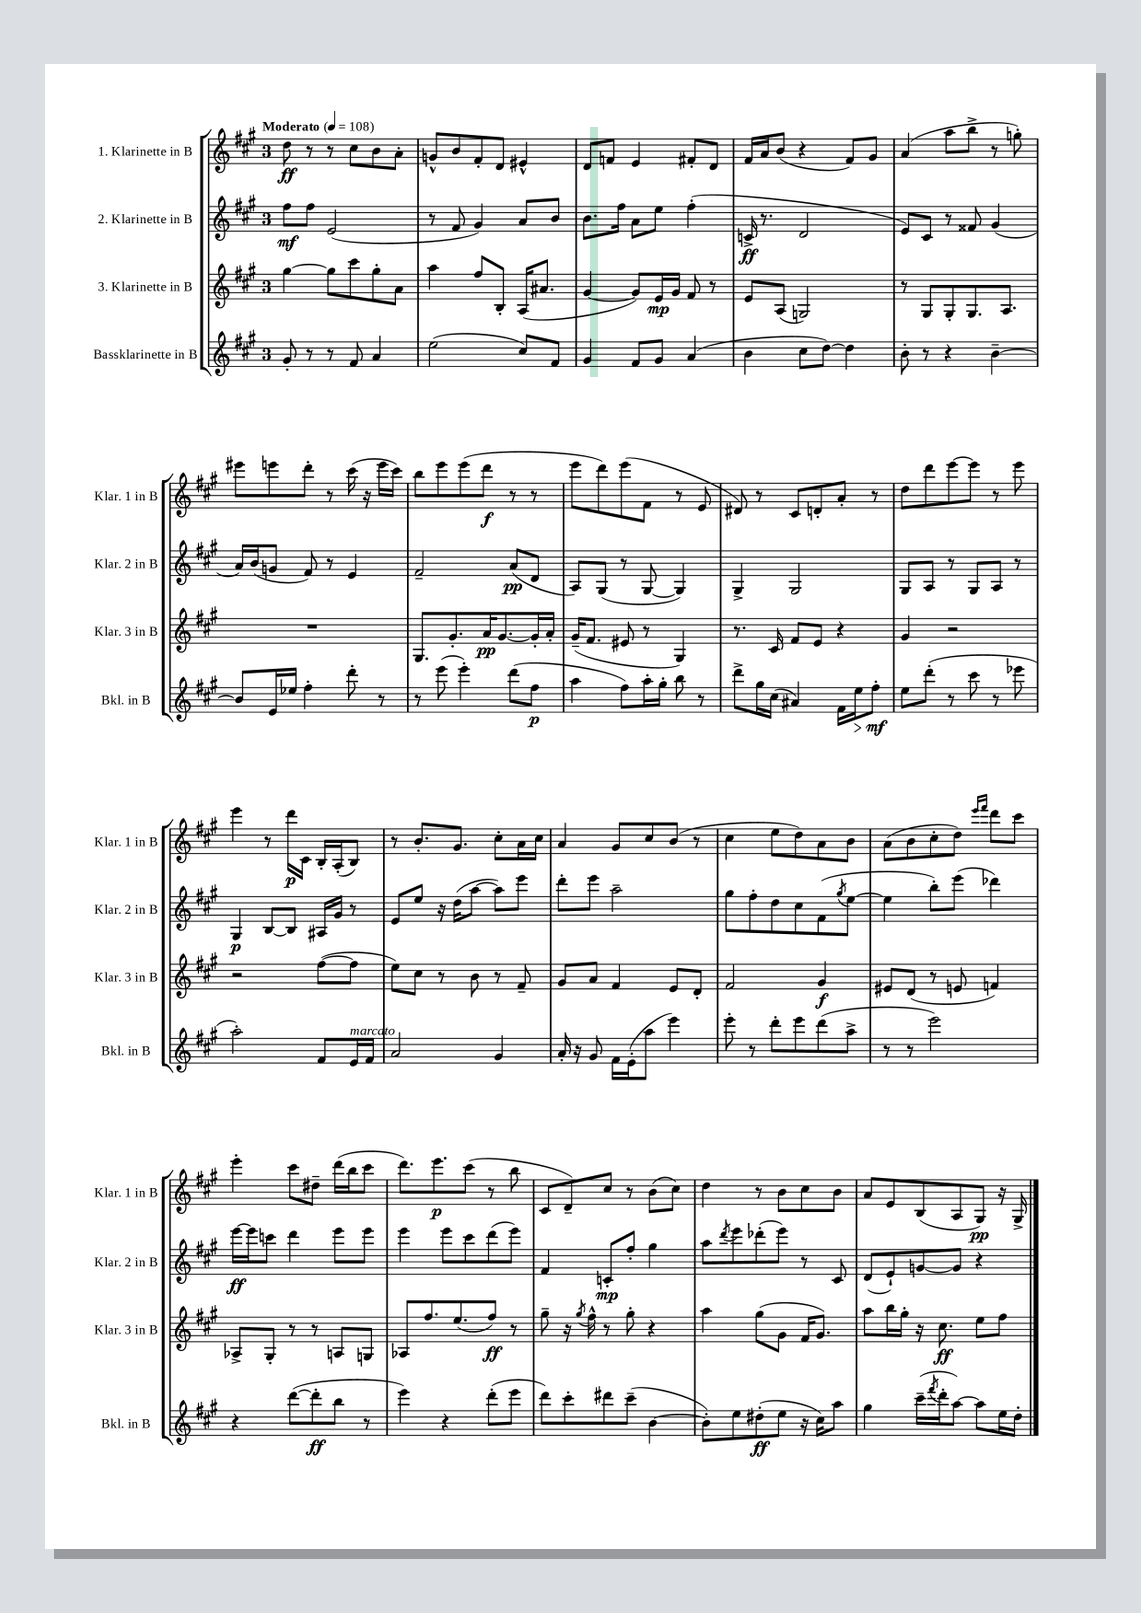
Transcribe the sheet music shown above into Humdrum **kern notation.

**kern	**kern	**kern	**kern
*staff4	*staff3	*staff2	*staff1
*clefG2	*clefG2	*clefG2	*clefG2
*k[f#c#g#]	*k[f#c#g#]	*k[f#c#g#]	*k[f#c#g#]
*M3/4	*M3/4	*M3/4	*M3/4
*MM108	*MM108	*MM108	*MM108
8g#'/	[4gg#\	8ff#\L	8dd\
8r	.	8ff#\J	8r
8r	8gg#\]L	(2e/	8r
8f#/	8ccc#\	.	8cc#\L
4a/	8gg#'\	.	8b\
.	8a\J	.	8a'\J
=	=	=	=
(2ee\	4aa\	8r	8g^^/L
.	.	8f#/	8b/
.	8ff#/L	4g#/)	8f#'/
.	8B'/J	.	8d/J
8cc#/L)	(16A/LK	8a/L	4e#^^/
.	8.a#/J	.	.
8f#/J	.	8b/J	.
=	=	=	=
4g#/	[4g#/	8.b\L	8d/L
.	.	.	8f/J
.	.	16ff#\Jk	.
8f#/L	8g#/]L)	8a\L	4e/
8g#/J	16e/L	8ee\J	.
.	16g#/JJ	.	.
(4a/	8f#/	(4ff#'\	8f#'/L
.	8r	.	8d/J
=	=	=	=
4b\	8e/L	16c^/	16f#/LL
.	.	8.r	16a/J
.	(8A/J	.	(8b/J
8cc#\L	2G/)	2d/	4r
[8dd\J)	.	.	.
4dd\]	.	.	8f#/L)
.	.	.	8g#/J
=	=	=	=
8b'\	8r	8e/L)	(4a/
8r	8G#/L	8c#/J	.
4r	8G#'/	8r	8aa\L
.	8.G#/	8f##/	8bb^\J
[4b~\	.	(4g#/	8r
.	8.A/J	.	.
.	.	.	8gg'\)
=	=	=	=
8b/]L	2.r	16a/LL)	8eee#\L
.	.	(16b/J	.
16e/L	.	8g/J	8eee\
16ee-/JJ	.	.	.
4ff#'\	.	8f#/)	8ddd'\J
.	.	8r	8r
8ddd'\	.	4e/	(16ccc#\
.	.	.	16r
8r	.	.	16eee\LL
.	.	.	16ccc#\JJ)
=	=	=	=
8r	8.G#/L	2f#~/	8bb\L
(8eee\	.	.	8eee\
.	8.g#'/	.	.
4eee'\)	.	.	(8eee\
.	16a/K	.	8ddd\J
.	[8.g#/	.	.
(8ddd\L	.	(8a/L	8r
8ff#\J	16g#'/]L	8d/J	8r
.	16a'/JJ	.	.
=	=	=	=
4aa\	(16g#~/LK	8A/L)	8eee\L
.	8.f#/J	.	.
.	.	(8G#/J	8ddd\)
8ff#\L)	8e#/	8r	(8eee\
16aa'\L	8r	[8G#/	8f#\J
16gg#'\JJ	.	.	.
8bb\	4G#/)	4G#/])	8r
8r	.	.	8e/
=	=	=	=
8ddd^\L	8.r	4G#^/	8d#/)
16gg#\L	.	.	8r
(16cc#\JJ	16c#/	.	.
4a#/)	8f#/L	2G#/	8c#/L
.	8e/J	.	8d'/
16f#\LL	4r	.	8a'/J
16ee\J	.	.	.
8ff#'\J	.	.	8r
=	=	=	=
8ee\L	4g#/	8G#/L	8dd\L
(8ddd'\J	.	8A/J	8ddd\
8r	2r	8r	[8eee\
8ccc#\	.	8G#/L	8eee\]J
8r	.	8A/J	8r
8eee-\	.	8r	8eee\
=	=	=	=
2aa'\)	2r	4G#/	4eee\
.	.	[8B/L	8r
.	.	8B/]J	16ddd\LL
.	.	.	16c#\JJ
8f#/L	([8ff#\L	16A#/LL	16B'/LL
.	.	16g#/JJ	(16A'/J
16e/L	8ff#\]J	8r	8B/J)
16f#/JJ	.	.	.
=	=	=	=
2a/	8ee\L)	8e/L	8r
.	8cc#\J	8ee/J	8.b'/L
.	8r	16r	.
.	.	(16dd\LK	8.g#/J
.	8b\	[8aa\J	.
4g#/	8r	8aa\]L)	8cc#'\L
.	8f#~/	8eee\J	16a\L
.	.	.	16cc#\JJ
=	=	=	=
16a'/	8g#/L	8ddd'\L	4a/
16r	.	.	.
8g#/	8a/J	8eee\J	.
16f#\LL	4f#/	2aa~\	8g#/L
(16e'\J	.	.	.
8aa\J	.	.	8cc#/
4eee\)	8e/L	.	(8b/J
.	8d'/J	.	8r
=	=	=	=
8eee'\	2f#/	8gg#\L	4cc#\
8r	.	8ff#'\	.
8ddd'\L	.	8dd\	8ee\L
8eee\	.	8cc#\	8dd\)
(8ddd\	4g#/	(8f#\	8a\
.	.	8qgg#/	.
8aa^\J	.	[8ee\J	8b\J
=	=	=	=
8r	8e#/L	4ee\]	(8a\L
8r	(8d/J	.	8b\
2eee\)	8r	8bb'\L)	8cc#'\
.	8e/	(8eee\J	8dd\J)
.	.	.	16qqeee/LL
.	.	.	16qqfff#/JJ
.	4f/)	4ddd-\)	8ddd\L
.	.	.	8ccc#\J
=	=	=	=
4r	8A-^/L	[16eee\LL	4eee'\
.	.	16eee\]J	.
.	8G#'/J	8ccc\J	.
([8ddd\L	8r	4ddd\	8ccc#\L
8ddd'\]	8r	.	8dd#~\J
8bb\J	8A/L	8eee\L	(16ddd\LL
.	.	.	16bb\J
8r	8G/J	8eee\J	8ccc#\J
=	=	=	=
4eee\)	8A-/L	4eee\	8.ddd\L)
.	8.ff#/	.	.
.	.	.	8.eee\
4r	.	8eee\L	.
.	(8.ee/	.	.
.	.	8ccc#\	(8ccc#\J
(8ddd'\L	8ff#/J)	(8ddd\	8r
8eee\J	8r	8eee\J)	8bb\
=	=	=	=
8ddd\L)	8gg#~\	4f#/	8c#/L
8ccc#'\	16r	.	8d~/)
.	8qgg#/	.	.
.	16ff#^^\	.	.
8ddd#\	8r	8c'/L	8cc#/J
(8ccc#~\J	8gg#'\	8ff#'/J	8r
[4b\	4r	4gg#\	(8b\L
.	.	.	8cc#\J)
=	=	=	=
8b'\]L)	4aa\	8aa\L	4dd\
.	.	8qddd/	.
8ee\	.	8eee\	.
(8dd#'\	(8gg#\L	(8ddd-'\	8r
8ee\J	8g#\J	8eee\J)	8b\L
16r	16f#/LK	8r	8cc#\
16cc#\LK)	8.g#/J)	.	.
8aa\J	.	8c#/	8b\J
=	=	=	=
4gg#\	8aa\L	(8d/L	8a/L
.	16bb\L	8e`/)	8e/
.	16gg#'\JJ	.	.
(16ccc#~\LL	16r	[8g/	(8B/
8qfff#/	.	.	.
16ddd'\J	8.cc#\	.	.
[8aa\J)	.	8g/]J	8A/
8aa\]L	8ee\L	4r	8G#/J)
16ee\L	8ff#\J	.	16r
16dd'\JJ	.	.	16G#^/
==	==	==	==
*-	*-	*-	*-
